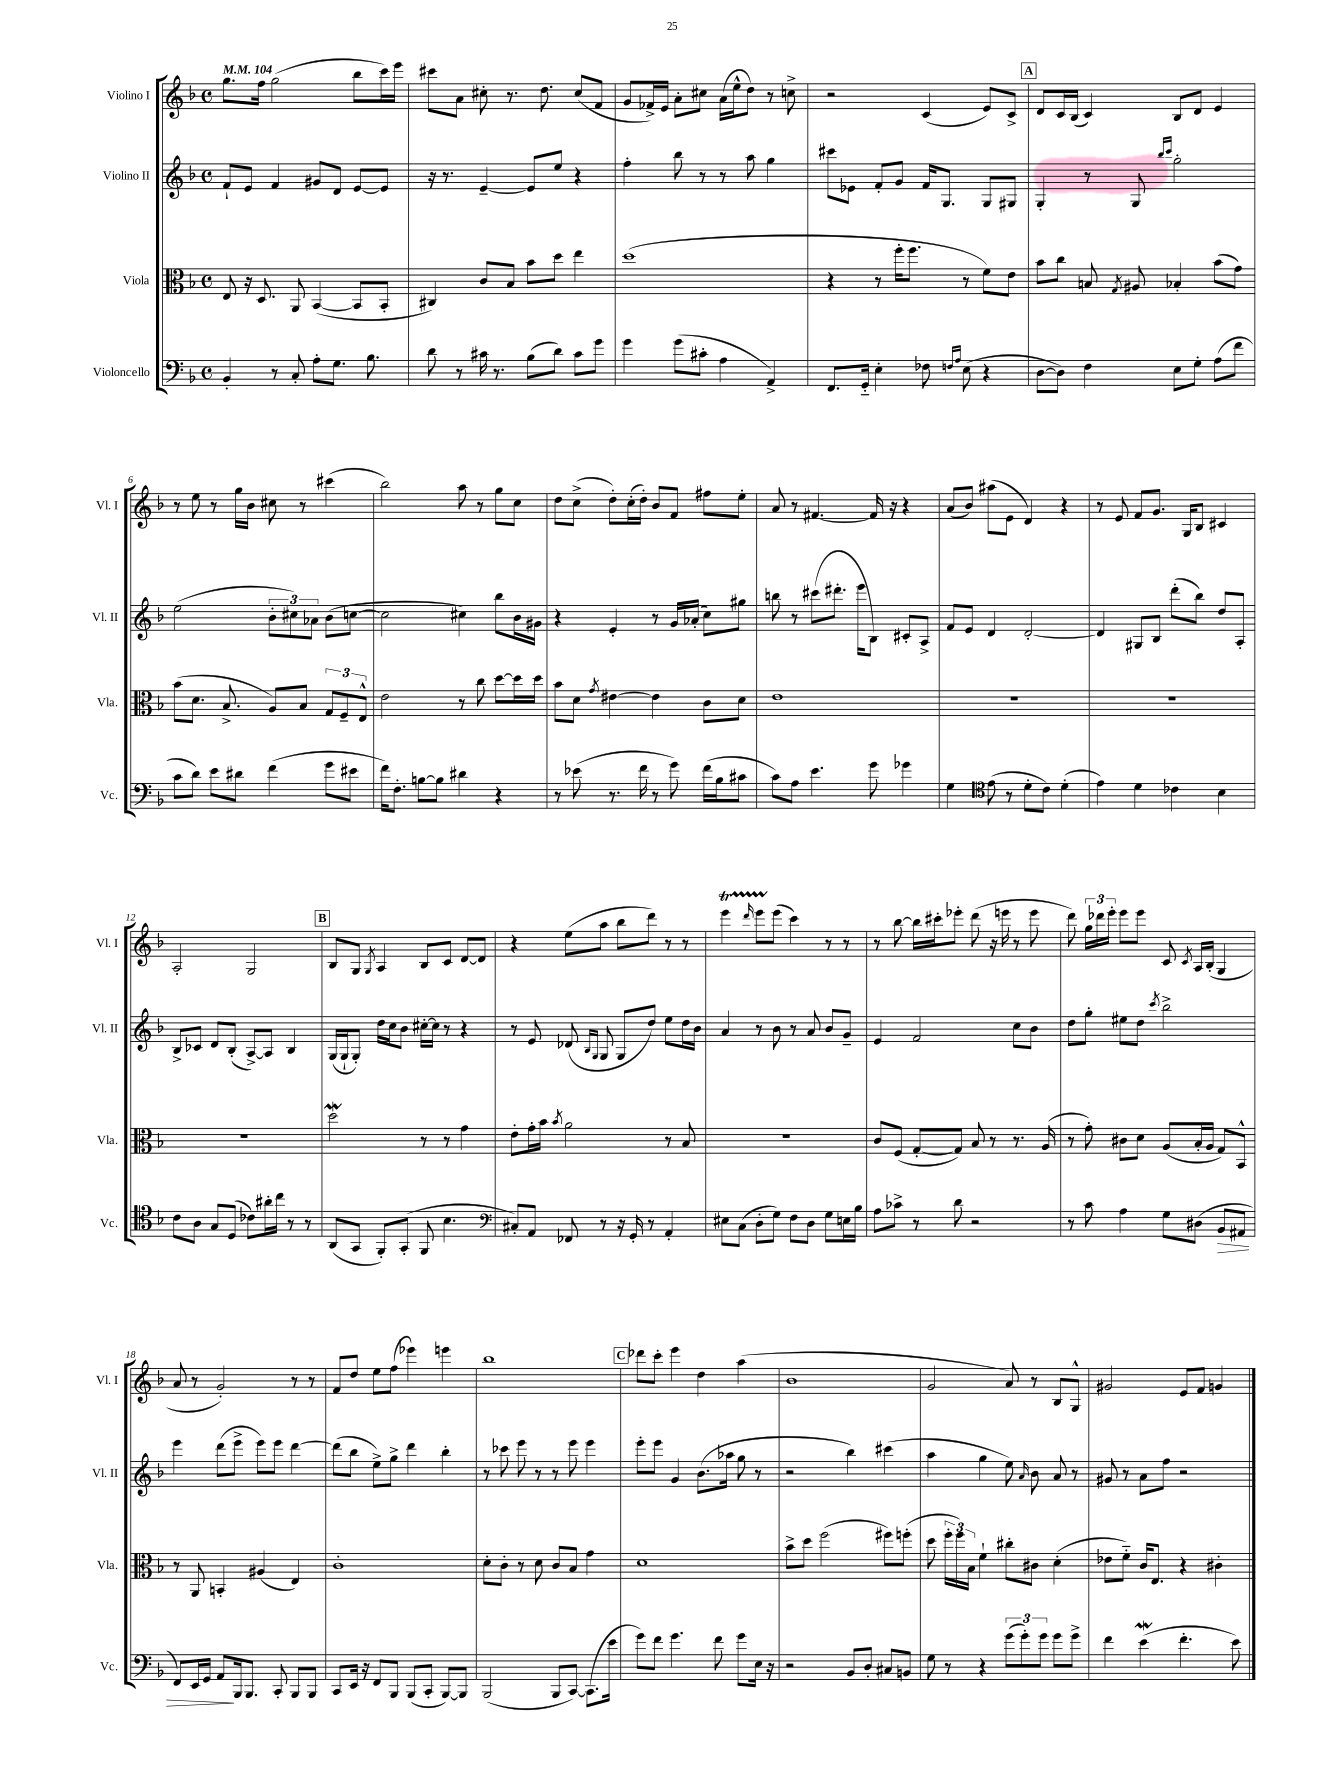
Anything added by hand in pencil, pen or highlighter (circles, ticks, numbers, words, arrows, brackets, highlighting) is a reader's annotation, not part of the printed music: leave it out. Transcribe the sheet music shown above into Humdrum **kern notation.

**kern	**kern	**kern	**kern
*staff4	*staff3	*staff2	*staff1
*clefF4	*clefC3	*clefG2	*clefG2
*k[b-]	*k[b-]	*k[b-]	*k[b-]
*M4/4	*M4/4	*M4/4	*M4/4
*met(c)	*met(c)	*met(c)	*met(c)
*MM104	*MM104	*MM104	*MM104
4BB-'/	8E/	8f`/L	8.gg\L
.	16r	8e/J	.
.	8.D/	.	16ff\Jk
8r	.	4f/	(2gg\
8C'/	8AA/	.	.
8A'\L	([4BB-/	8g#/L	.
8.G\J	.	8d/J	.
.	8BB-/]L	[8e/L	8bb-\L
8.B-\	.	.	.
.	8BB-'/J	8e/]J	16ccc\L)
.	.	.	16eee\JJ
=	=	=	=
8d\	4C#/)	16r	8ccc#\L
.	.	8.r	.
8r	.	.	8a\J
16c#\	8c/L	[4e~/	8cc#'\
8.r	.	.	.
.	8B-/J	.	8.r
(8B-\L	8b-\L	8e/]L	.
.	.	.	8.dd\
8d\J)	8dd\J	8ee/J	.
8c#\L	4ee\	4r	(8cc#/L
8g\J	.	.	8f/J
=	=	=	=
4g\	(1dd	4ff'\	8g/L
.	.	.	16f-^/L)
.	.	.	16e/JJ
(8g\L	.	8bb-\	8a'\L
8c#'\J	.	8r	8cc#\J
4A\	.	8r	(16a\LL
.	.	.	16ee^^\J
.	.	8aa\	8dd\J)
4AA^/)	.	4gg\	8r
.	.	.	8cc^\
=	=	=	=
8.FF/L	4r	8ccc#\L	2r
.	.	8e-\J	.
16GG'~/Jk	.	.	.
4E'\	8r	8f'/L	.
.	16ff'\LK	8g/J	.
.	8.ff\J	.	.
8F-\	.	16f/LK	(4c/
.	.	8.G/J	.
16qqF/LL	.	.	.
16qqA/JJ	.	.	.
(8E\	8r	.	.
4r	8f\L)	8G/L	8e/L)
.	8e\J	8G#/J	8c^/J
=	=	=	=
[8D\L	8b-\L	4G'/	8d/L
8D\]J)	8cc\J	.	16c/L
.	.	.	(16B-/JJ
4F\	8B/	8r	4c/)
.	8qG/	.	.
.	8A#/	8G/	.
.	.	16qqbb-/LL	.
.	.	16qqccc/JJ	.
8E\L	4B-'/	2gg'\	8B-/L
8G'\J	.	.	8d/J
(8A\L	(8b-\L	.	4e/
8f\J	8g\J)	.	.
=	=	=	=
8c\L	(8b-\L	(2ee\	8r
8d\J)	8.d\J	.	8ee\
8e\L	.	.	8r
.	8.B-^/	.	.
8d#\J	.	.	16gg\LL
.	.	.	16b-\JJ
(4f\	8A/L)	12b-'\L	8cc#\
.	.	12cc#\)	.
.	8B-/J	.	8r
.	.	12a-\J	.
8g\L	12G/L	(8b-\L	(4ccc#\
.	12F~/	.	.
8e#\J	.	[8cc\J	.
.	12E^^/J	.	.
=	=	=	=
16f\LK)	2e\	2cc\]	2bb-\)
8.F'\J	.	.	.
[8B\L	.	.	.
8B\]J	.	.	.
4d#\	8r	4cc#\)	8aa\
.	8cc\	.	8r
4r	[8dd\L	8bb-\L	8gg\L
.	16dd\]L	16b-\L	8cc\J
.	16dd\JJ	16g#\JJ	.
=	=	=	=
8r	8b-\L	4r	8dd\L
(8e-\	8d\J	.	(8cc^\J
.	8qg/	.	.
8.r	[4e#\	4e'/	8dd'\L)
.	.	.	(16cc'\L
16f\	.	.	16dd'\JJ)
8r	4e#\]	8r	8b-/L
8g\)	.	16g/LL	8f/J
.	.	(16a-'/JJ	.
(16f\LL	8c\L	8cc\L)	8ff#\L
16B-\J	.	.	.
8c#\J	8d\J	8gg#\J	8ee'\J
=	=	=	=
8c\L)	1e	8bb\	8a/
8A\J	.	8r	8r
4.e\	.	(8ccc#\L	[4.f#/
.	.	8.ddd#'\J	.
.	.	16eee\LK	.
8g\	.	8B-\J)	16f#/]
.	.	.	16r
4g-\	.	8c#'/L	4r
.	.	8A^/J	.
=	=	=	=
4G\	1r	8f/L	(8a/L
.	.	8e/J	8b-/J)
*clefC4	*	*	*
(8e\	.	4d/	(8aa#\L
8r	.	.	8e\J
8d'\L	.	[2d'/	4d/)
8c\J)	.	.	.
(4d'\	.	.	4r
=	=	=	=
4e\)	1r	4d/]	8r
.	.	.	8e/
4d\	.	8G#/L	8f/L
.	.	8B-/J	8.g/J
4c-\	.	(8ddd'\L	.
.	.	.	16G/LK
.	.	8bb-\J)	8B-/J
4B-\	.	8dd/L	4c#/
.	.	8A'/J	.
=	=	=	=
8c\L	1r	8B-^/L	2A'/
8A\J	.	8c-/J	.
8G/L	.	8d/L	.
(8D/J	.	(8B-'/J	.
8c-\L)	.	[8A^/L)	2G/
16a#'\L	.	8A/]J	.
16cc\JJ	.	.	.
8r	.	4B-/	.
8r	.	.	.
=	=	=	=
(8AA/L	2dd\	(16G/LL	8B-/L
.	.	16G`/J	.
8GG/J	.	8G'/J)	8G/J
.	.	.	8qG/
8FF'/L)	.	16dd\LL	4A/
.	.	16cc\J	.
(8GG'/J	.	8b-\J	.
8FF/	8r	[16cc#'\LL	8B-/L
.	.	16cc#\]JJ	.
4.B-\	8r	8r	8c/J
.	4g\	4r	[8d/L
.	.	.	8d/]J
=	=	=	=
*clefF4	*	*	*
8C#'/L)	8e'\L	8r	4r
8AA/J	16g'\L	8e/	.
.	16b-\JJ	.	.
.	8qb-/	.	.
8FF-/	2a\	(8d-/	(8ee\L
.	.	16qqB-/LL	.
.	.	16qqG/JJ	.
8r	.	8G/	8aa\J
16r	.	8G/L	8bb-\L
16GG'/	.	.	.
8r	.	8dd/J)	8ddd\J)
4AA'/	8r	8ee\L	8r
.	8B-/	16dd\L	8r
.	.	16b-\JJ	.
=	=	=	=
8E#\L	1r	4a/	4eee\
(8C\J	.	.	.
.	.	.	16qqddd/
8D'\L	.	8r	8eee\L
8G\J)	.	8b-\	(8eee\J
8F\L	.	8r	4ccc\)
8D\J	.	8a/	.
8G\L	.	8b-/L	8r
16E\L	.	8g~/J	8r
16B-\JJ	.	.	.
=	=	=	=
8A\L	8c/L	4e/	8r
8c-^\J	(8F/J	.	[8bb-\
8r	[8G'/L	2f/	16bb-\]LL
.	.	.	16ccc#'\J
8d\	8G/]J)	.	8eee-'\J
2r	8B-/	.	(8ddd\
.	8r	.	16r
.	.	.	16eee\
.	8.r	8cc\L	8r
.	.	8b-\J	8eee\
.	(16A/	.	.
=	=	=	=
8r	8r	8dd\L	8ddd\)
8c\	8g'\)	8gg'\J	24gg\LL
.	.	.	24ddd-\
.	.	.	24eee'\JJ
4A\	8c#\L	8ee#\L	8eee\L
.	8d\J	8dd\J	8eee\J
.	.	8qccc/	.
8G\L	(8A/L	2bb-^\	8c/
.	.	.	8qc/
(8D#\J	16B-'/L	.	16A/LL
.	16A/JJ	.	(16B-'/JJ
8BB-/L	8G/L)	.	4G/
8AA#/J	8BB-^^/J	.	.
=	=	=	=
8FF/L)	8r	4eee\	8a/
16EE/L	8AA/	.	8r
16GG/JJ	.	.	.
8AA/L	4BB'/	(8ddd\L	2g'/)
16BBB-/k	.	8eee^\J	.
8.BBB-/J	.	.	.
.	(4A#/	8eee\L)	.
8CC'/	.	8eee\J	.
8BBB-/L	4E/)	[4ddd\	8r
8BBB-/J	.	.	8r
=	=	=	=
8CC/L	1c'	(8ddd\]L	8f/L
16EE/Jk	.	8bb-\J	8dd/J
16r	.	.	.
8FF/L	.	8ee^\L)	8ee\L
8BBB-/J	.	8gg^\J	(8ff\J
(8BBB-/L	.	4ddd\	4eee-\)
8CC'/J	.	.	.
[8BBB-/L)	.	4bb-'\	4eee\
8BBB-/]J	.	.	.
=	=	=	=
(2BBB-/	8d'\L	8r	1bb-
.	8c'\J	8ccc-\	.
.	8r	8eee\	.
.	8d\	8r	.
8BBB-/L	8c/L	8r	.
[8CC/J)	8B-/J	8eee\	.
(8.CC\]L	4g\	4eee\	.
16e\Jk	.	.	.
=	=	=	=
8g\L)	1d	8eee'\L	8ddd-\L
8f\J	.	8eee\J	8ccc'\J
4.g\	.	4g/	4eee\
.	.	(8.b-\L	4dd\
8f\	.	.	.
.	.	16aa-\Jk	.
8g\L	.	8gg\	(4aa\
16E\Jk	.	8r	.
16r	.	.	.
=	=	=	=
2r	8b-^\L	2r	1b-
.	8dd\J	.	.
.	(2ff\	.	.
8BB-/L	.	4bb-\)	.
8D'/J	.	.	.
8C#/L	8ff#\L)	(4ccc#\	.
8BB/J	(8ff'\J	.	.
=	=	=	=
8G\	8dd\	4aa\	2g/
8r	24ff'\LL	.	.
.	24ff\)	.	.
.	24B-\JJ	.	.
4r	4f`\	4gg\	.
(12g\L	8cc#'\L	8ee\)	8a/)
12g'\)	.	.	.
.	.	16qqa/	.
.	8c#\J	8b-\	8r
12g\J	.	.	.
8g\L	(4d'\	8a/	8B-/L
8g^\J	.	8r	8G^^/J
=	=	=	=
4f\	8e-\L	8g#/	2g#/
.	8f'~\J)	8r	.
(4e\	16c/LK	8a\L	.
.	8.E/J	.	.
.	.	8ff\J	.
4.f'\	4r	2r	8e/L
.	.	.	8f/J
.	4c#'\	.	4g/
8e\)	.	.	.
==	==	==	==
*-	*-	*-	*-
